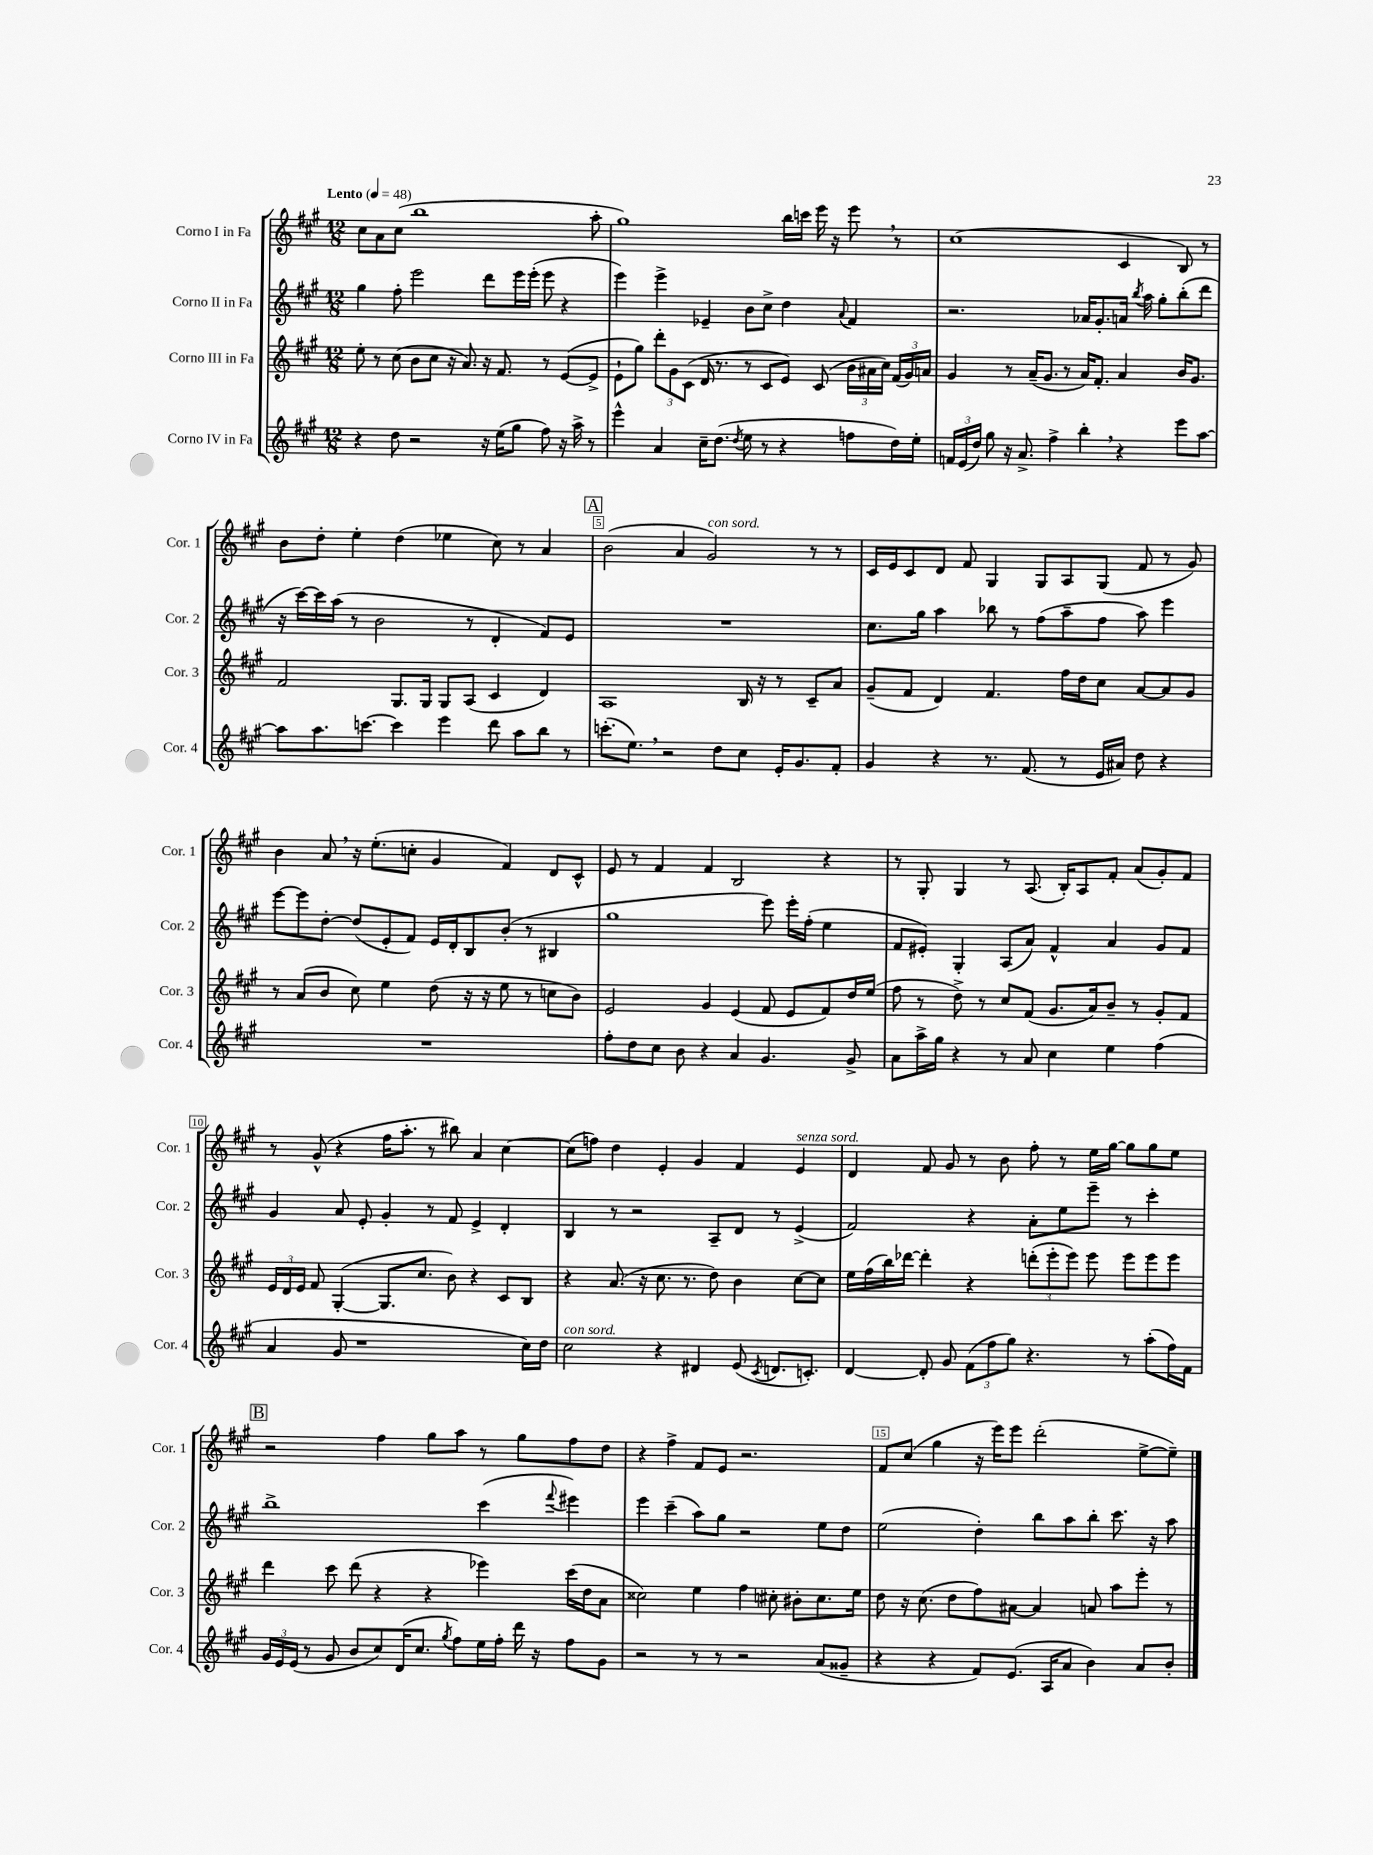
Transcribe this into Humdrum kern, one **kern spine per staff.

**kern	**kern	**kern	**kern
*part4	*part3	*part2	*part1
*staff4	*staff3	*staff2	*staff1
*I"Corno IV in Fa	*I"Corno III in Fa	*I"Corno II in Fa	*I"Corno I in Fa
*I'Cor. 4	*I'Cor. 3	*I'Cor. 2	*I'Cor. 1
*clefG2	*clefG2	*clefG2	*clefG2
*k[f#c#g#]	*k[f#c#g#]	*k[f#c#g#]	*k[f#c#g#]
*M12/8	*M12/8	*M12/8	*M12/8
*MM48	*MM48	*MM48	*MM48
=1	=1	=1	=1
!	!	!	!LO:TX:a:B:t=Lento
4r	8ee'\	4gg#\	8cc#\L
.	8r	.	8a\
8dd\	(8cc#\	8ff#'\	(8cc#\J
2r	8b\L	2eee\	1bb
.	8cc#\J	.	.
.	16r	.	.
.	8.a/)	.	.
16r	16r	8ddd\L	.
(16ee\KL	8.f#/	.	.
8gg#\J	.	16eee\L	.
.	.	(16eee'\JJ	.
8ff#\)	8r	8eee\	.
16r	([8e/L	4r	.
16aa^\	.	.	.
8r	8e^/J]	.	8aa'\
=2	=2	=2	=2
4eee^^\	8e`\L	4eee\)	1gg#)
.	8gg#\J)	.	.
4a/	12ddd'\L	4eee^\	.
.	12g#\	.	.
.	(12c#\J	.	.
16cc#~\KL	16d/	4e-X~/	.
(8.dd\J	8.r	.	.
8qdd/	.	.	.
8ee\	8r	8b\L	.
8r	8c#/L	8cc#^\J	.
4r	8e/J)	4dd\	16bb\LL
.	.	.	16cccn\JJ
.	(8c#/	.	16eee\
.	.	.	16r
.	.	8qqa/	.
8ffn\L	24b\LL	4f#/	8eee,\
.	24a#X\	.	.
.	24cc#\JJ)	.	.
16dd\L)	(24f#/LL	.	8r
.	24g#/)	.	.
16ee'\JJ	.	.	.
.	24an/JJ	.	.
=3	=3	=3	=3
24fn/LL	4g#/	2.r	(1cc#
(24e/	.	.	.
24dd/JJ)	.	.	.
8gg#\	.	.	.
16r	8r	.	.
8.a^/	.	.	.
.	(16a~/KL	.	.
.	8.g#/J	.	.
4ff#^\	.	.	.
.	8r	.	.
4bb',\	16a/KL)	16a-X/KL	.
.	8.f#'/J	8.g#'/	.
4r	4a/	16an/Jk	4c#/
.	.	8qbb/	.
.	.	16aa\	.
.	.	8gg#'\L	.
8eee\L	16b/KL	(8bb'\	8B/)
.	8.g#/J	.	.
[8aa\J	.	8ddd\J	8r
!!LO:LB:g=z
=4	=4	=4	=4
8aa\L]	2f#/	16r	8b\L
.	.	[16ccc#\LL)	.
8.aa\	.	16ccc#\]	8dd'\J
.	.	(16aa\JJ	.
.	.	8r	4ee'\
[8.cccn\J	.	.	.
.	.	2b\	.
4ccc\]	8.G#/L	.	(4dd\
.	16G#/Jk	.	.
4eee\	8G#/L	.	4ee-X\
.	(8A/J	8r	.
8ddd\	4c#/	4d'/	8cc#\)
8aa\L	.	.	8r
8bb\J	4d/)	8f#/L)	4a/
8r	.	8e/J	.
!!LO:REH:place=s1:t=A
=5	=5	=5	=5
(8.cccn'\L	1A	1.r	(2b\
8.ee,\J)	.	.	.
2r	.	.	.
.	.	.	4a/
!	!	!	!LO:TX:a:i:t=con sord.
.	.	.	2g#/)
8dd\L	.	.	.
8cc#\J	16B/	.	.
.	16r	.	.
16e'/KL	8r	.	.
8.g#/	.	.	.
.	8c#~/L	.	8r
8f#'/J	8a/J	.	8r
=6	=6	=6	=6
4g#/	(8g#~/L	8.cc#\L	16c#/LL
.	.	.	16e/J
.	8f#/J	.	8c#/
.	.	16gg#\Jk	.
4r	4d/)	4aa\	8d/J
.	.	.	8f#/
8.r	4.f#/	8bb-X\	4G#/
.	.	8r	.
(8.f#/	.	.	.
.	.	(8ff#\L	8G#/L
8r	16ff#\LL	8aa~\	8A/
.	16dd\J	.	.
16e/LL	8cc#\J	8ff#\J	(8G#/J
16a#X/JJ)	.	.	.
8dd\	[8a/L	8aa\)	8f#/
4r	8a/]	4eee\	8r
.	8g#/J	.	8g#/)
!!LO:LB:g=z
=7	=7	=7	=7
1.r	8r	[8eee\L	4b\
.	(8a/L	8eee\]	.
.	8b/J	[8dd'\J	8a,/
.	8cc#\)	(8dd/L]	16r
.	.	.	(8.ee'\L
.	4ee\	8e'/	.
.	.	8f#/J)	8ccn'\J
.	(8dd\	16e/LL	4g#/
.	.	16d'/J	.
.	16r	8B/	.
.	16r	.	.
.	8ee\	(8b'/J	4f#/)
.	8r	8r	.
.	8ccn\L	4B#X/	8d/L
.	8b\J)	.	8c#^^/J
=8	=8	=8	=8
8ff#'\L	2e/	1gg#	8e/
8dd\	.	.	8r
8cc#\J	.	.	4f#/
8b\	.	.	.
4r	4g#/	.	4f#/
4a/	(4e/	.	2B/
4.g#/	8f#/	8eee\)	.
.	8e/L	16eee'\LL	.
.	.	(16ff#'\JJ	.
.	8f#/)	4ee\	4r
8g#^/	16dd/L	.	.
.	(16ee/JJ	.	.
=9	=9	=9	=9
8a\L	8ff#\	8f#/L	8r
16aa^\L	8r	8e#X'/J)	8G#'/
16gg#\JJ	.	.	.
4r	8dd^\)	4G#'/	4G#/
.	8r	.	.
8r	8cc#/L	(8A/L	8r
8a/	(8f#/J	8a/J)	(8.A/
4cc#\	8.g#/L	4f#^^/	.
.	.	.	16B'/KL)
.	.	.	8A/
.	16a/k)	.	.
4ee\	8b~/J	4a/	8f#'/J
.	8r	.	(8a/L
(4ff#\	8g#'/L	8g#/L	8g#'/)
.	8f#/J	8f#/J	8f#/J
!!LO:LB:g=z
=10	=10	=10	=10
4a/	24e/LL	4g#/	8r
.	24d/	.	.
.	24e/JJ	.	.
.	8f#/	.	(8g#^^/
8g#/	([4G#'/	8a/	4r
1r	.	8e'/	.
.	8.G#/L]	4g#'/	16ff#\KL
.	.	.	8.aa'\J
.	8.cc#/J	.	.
.	.	8r	8r
.	8b\)	8f#/	8bb#X\)
.	4r	4e^/	4a/
.	8c#/L	4d'/	[4cc#\
16cc#\LL)	8B/J	.	.
16dd\JJ	.	.	.
=11	=11	=11	=11
!LO:TX:a:i:t=con sord.	!	!	!
2cc#\	4r	4B/	(8cc#\L]
.	.	.	8ffn\J)
.	(8.a/	8r	4dd\
.	.	2r	.
.	16r	.	.
4r	8.cc#\	.	4e'/
.	8.r	.	.
4d#X/	.	.	4g#/
.	8dd\)	8A~/L	.
(8e/	4b\	8d/J	4f#/
8qc#/	.	.	.
8.dn/L	.	8r	.
!	!	!	!LO:TX:a:i:t=senza sord.
.	[8cc#\L	(4e^/	4e/
8.cn'/J)	.	.	.
.	8cc#\J]	.	.
=12	=12	=12	=12
[4d/	16ee\LL	2f#/)	4d/
.	(16ff#\	.	.
.	16bb\)	.	.
.	[16ddd-X\JJ	.	.
8d'/]	4ddd-'\]	.	8f#/
8g#/	.	.	8g#/
(12f#\L	4r	4r	8r
12ff#\	.	.	.
.	.	.	8b\
12gg#\J)	.	.	.
4.r	(12dddn'\L	8a'\L	8ff#'\
.	12eee'\	.	.
.	.	8ee\	8r
.	12eee\J)	.	.
.	8eee\	8eee~\J	16ee\LL
.	.	.	[16gg#\JJ
8r	8eee\L	8r	8gg#\L]
(8aa'\L	8eee\	4ccc#'\	8gg#\
16ff#\L)	8eee\J	.	8ee\J
16f#\JJ	.	.	.
!!LO:LB:g=z
!!LO:REH:place=s1:t=B
=13	=13	=13	=13
24g#/LL	4ddd\	1bb^	2r
24e/	.	.	.
(24e/JJ	.	.	.
8r	.	.	.
8g#/	8ccc#\	.	.
8b/L	(8ddd\	.	.
8cc#/)	4r	.	4ff#\
(16d/K	.	.	.
8.cc#/J	.	.	.
.	4r	.	8gg#\L
8qgg#/	.	.	.
8ff#\L)	.	.	8aa\J
16ee\L	4eee-X\)	(4ccc#\	8r
16ff#'\JJ	.	.	.
16ddd\	.	.	8gg#\L
16r	.	.	.
.	.	8qqfff#/	.
8ff#\L	(16ccc#\LL	4eee#X\)	8ff#\
.	16dd\J	.	.
8g#\J	8a\J	.	8dd\J
=14	=14	=14	=14
2r	2cc##X\)	4eee\	4r
.	.	(4ccc#~\	4ff#^\
8r	4ee\	8aa\L)	8f#/L
8r	.	8gg#\J	8e/J
2r	4ff#\	2r	2.r
.	8cc#X'\	.	.
.	8b#X'\L	.	.
(8a/L	8.cc#\	8ee\L	.
8g##X~/J	.	8dd\J	.
.	16ee\Jk	.	.
=15	=15	=15	=15
4r	8dd\	(2ee\	8f#/L
.	16r	.	(8cc#/J
.	(8.cc#\	.	.
4r	.	.	4gg#\
.	8dd\L	.	.
8f#/L)	8ff#\)	4dd'\)	16r
.	.	.	16eee\KL)
(8.e/J	[8a#X\J	.	8eee\J
.	4a#/]	8bb\L	(2ddd'\
16A/KL	.	.	.
8a/J	.	8aa\	.
4b\)	8an/	8bb'\J	.
.	8aa\L	8.ccc#\	.
8a/L	8eee'\J	.	[8ee^\L
.	.	16r	.
8b'/J	8r	8aa\	8ee~\J])
==	==	==	==
*-	*-	*-	*-
